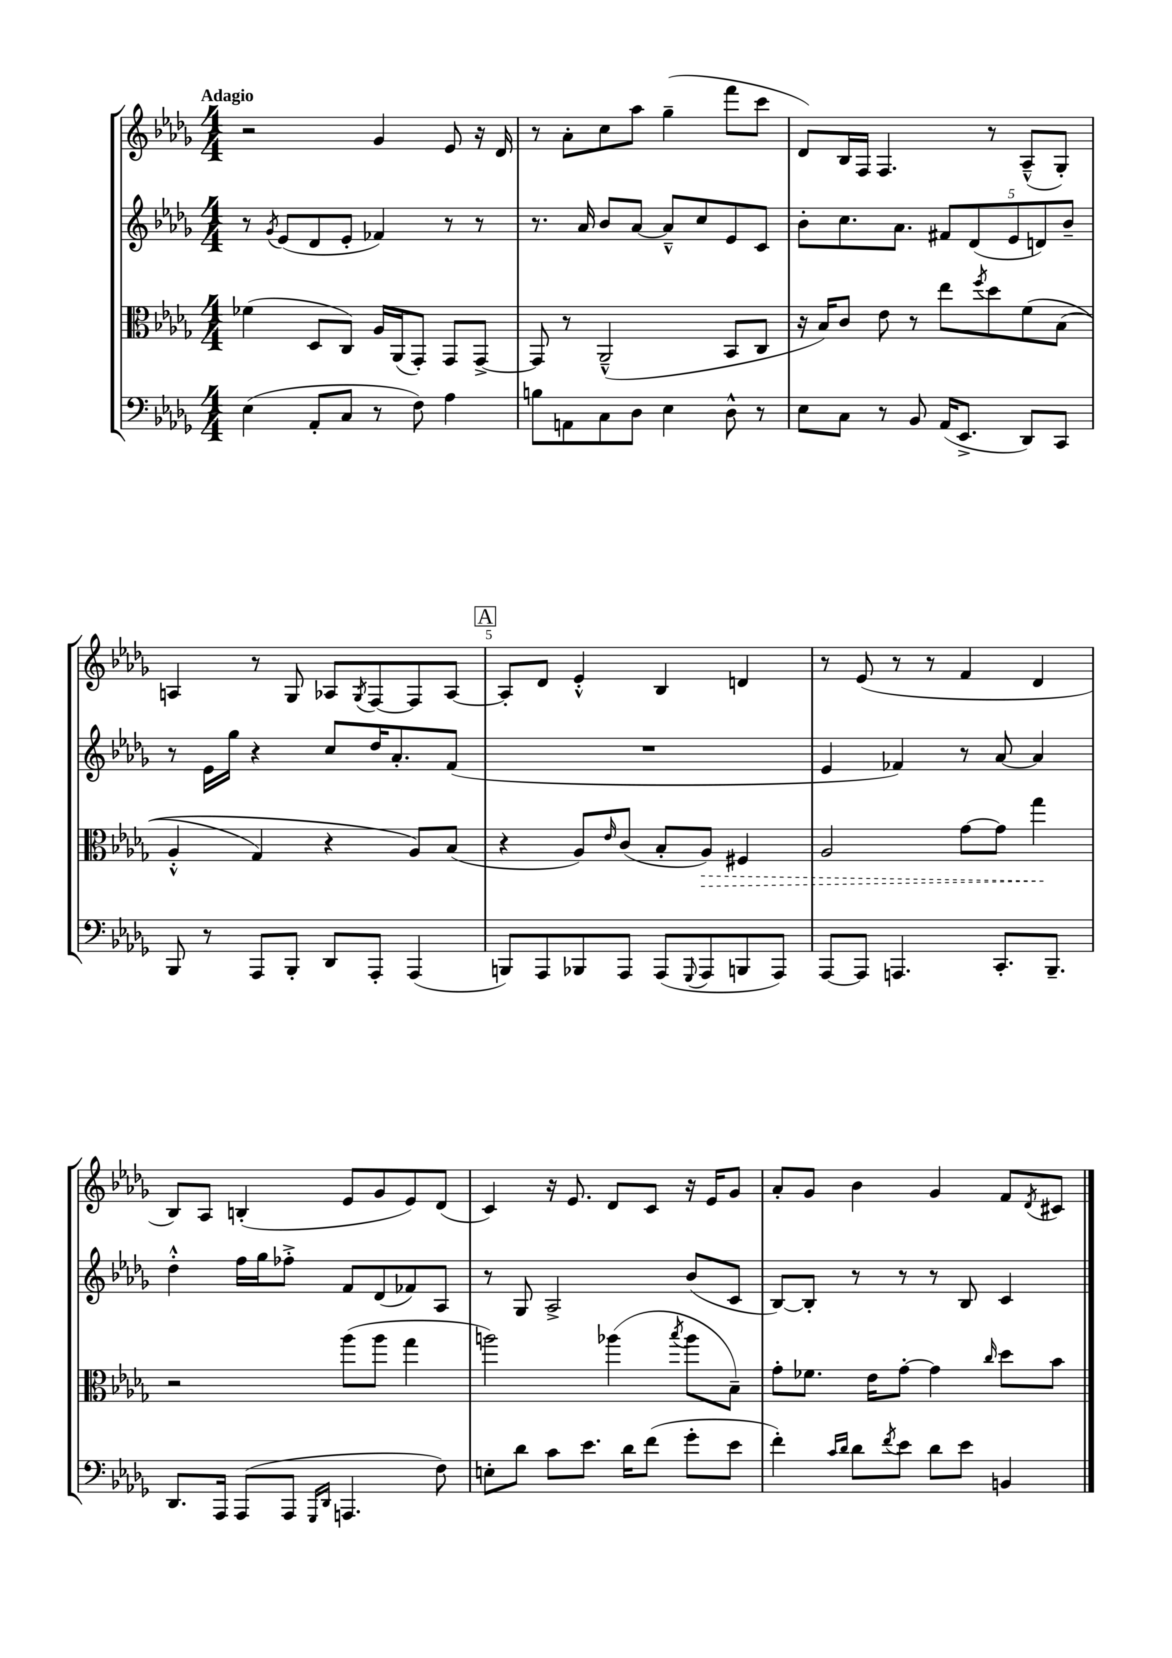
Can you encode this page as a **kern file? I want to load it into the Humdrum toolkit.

**kern	**kern	**dynam	**kern	**kern
*part4	*part3	*part3	*part2	*part1
*staff4	*staff3	*staff3	*staff2	*staff1
*clefF4	*clefC3	*	*clefG2	*clefG2
*k[b-e-a-d-g-]	*k[b-e-a-d-g-]	*	*k[b-e-a-d-g-]	*k[b-e-a-d-g-]
*M4/4	*M4/4	*	*M4/4	*M4/4
=1	=1	=1	=1	=1
!	!	!	!	!LO:TX:a:B:t=Adagio
(4E-\	(4f-X\	.	8r	2r
.	.	.	8qg-/	.
.	.	.	(8e-/L	.
8AA-'/L	8D-/L	.	8d-/	.
8C/J	8C/J)	.	8e-'/J	.
8r	16A-/LL	.	4f-X/)	4g-/
.	(16AA-/J	.	.	.
8F\)	8GG-'/J)	.	.	.
4A-\	8GG-/L	.	8r	8e-/
.	[8GG-^/J	.	8r	16r
.	.	.	.	16d-/
=2	=2	=2	=2	=2
8Bn\L	8GG-/]	.	8.r	8r
8AAn\	8r	.	.	8a-'\L
.	.	.	16a-/	.
8C\	(2AA-~^^/	.	8b-/L	8cc\
8D-\J	.	.	[8a-/J	8aa-\J
4E-\	.	.	8a-~^^/L]	(4gg-~\
.	.	.	8cc/	.
8D-^^\	8BB-/L	.	8e-/	8fff\L
8r	8C/J	.	8c/J	8ccc\J
=3	=3	=3	=3	=3
8E-\L	16r	.	8b-'\L	8d-/L)
.	16B-/KL)	.	.	.
8C\J	8c/J	.	8.cc\	16B-/L
.	.	.	.	16F/JJ
8r	8e-\	.	.	4.F/
.	.	.	8.a-\J	.
8BB-/	8r	.	.	.
(16AA-/KL	8ee-\L	.	10f#X/L	.
8.EE-^/J	.	.	.	.
.	.	.	(10d-/	.
.	8qff/	.	.	.
.	8dd-\	.	.	8r
.	.	.	10e-/	.
8DD-/L)	(8f\	.	.	(8A-~^^/L
.	.	.	10dn/)	.
8CC/J	(8B-\J	.	.	8G-'/J)
.	.	.	10b-~/J	.
!!LO:LB:g=z
=4	=4	=4	=4	=4
8BBB-/	4A-'^^/	.	8r	4An/
8r	.	.	16e-\LL	.
.	.	.	16gg-\JJ	.
8AAA-/L	4G-/)	.	4r	8r
8BBB-'/J	.	.	.	8G-/
8DD-/L	4r	.	8cc/L	8A-X/L
.	.	.	.	8qG-/
8AAA-'/J	.	.	16dd-/K	[8F/
.	.	.	8.a-'/	.
(4AAA-/	8A-/L)	.	.	8F/]
.	(8B-/J	.	(8f/J	[8A-/J
!!LO:REH:place=s1:t=A
=5	=5	=5	=5	=5
8BBBn/L)	4r	.	1r	8A-'/L]
8AAA-/	.	.	.	8d-/J
8BBB-X/	8A-/L)	.	.	4e-'^^/
.	16qqe-/	.	.	.
8AAA-/J	(8c/J	.	.	.
(8AAA-/L	8B-'/L	.	.	4B-/
8qqGGG-/	.	.	.	.
!	!	!LO:HP:b	!	!
8AAA-/	8A-/J)	>	.	.
8BBBn/	4F#X/	.	.	4dn/
8AAA-/J)	.	.	.	.
=6	=6	=6	=6	=6
[8AAA-/L	2A-/	.	4e-/	8r
8AAA-/J]	.	.	.	(8e-/
4.AAAn/	.	.	4f-X/)	8r
.	.	.	.	8r
.	[8g-\L	.	8r	4f/
8.CC'/L	8g-\J]	.	[8a-/	.
.	4gg-\	.	4a-/]	4d-/
8.BBB-~/J	.	.	.	.
.	.	]	.	.
!!LO:LB:g=z
=7	=7	=7	=7	=7
8.DD-/L	2r	.	4dd-'^^\	8B-/L)
.	.	.	.	8A-/J
16AAA-/Jk	.	.	.	.
(8AAA-/L	.	.	16ff\LL	(4Bn'/
.	.	.	16gg-\J	.
8AAA-/J	.	.	8ff-X'^\J	.
16qqGGG-/LL	.	.	.	.
16qqDD-/JJ	.	.	.	.
4.AAAn/	(8aa-\L	.	8f/L	8e-/L
.	8aa-\J	.	(8d-/	8g-/
.	4gg-\	.	8f-X/)	8e-/)
8F\)	.	.	8A-/J	(8d-/J
=8	=8	=8	=8	=8
8En'\L	2aan\)	.	8r	4c/)
8d-\J	.	.	8G-/	.
8c\L	.	.	2A-^/	16r
.	.	.	.	8.e-/
8.e-\J	.	.	.	.
.	(4aa-X\	.	.	8d-/L
16d-\KL	.	.	.	.
(8f\J	.	.	.	8c/J
.	8qbb-/	.	.	.
8g-'\L	8aa-\L	.	(8b-/L	16r
.	.	.	.	16e-/KL
8e-\J	8B-~\J)	.	8c/J	8g-/J
=9	=9	=9	=9	=9
4f'\)	8g-'\L	.	[8B-/L)	8a-'/L
.	8.f-X\J	.	8B-'/J]	8g-/J
16qqc/LL	.	.	.	.
16qqd-/JJ	.	.	.	.
8d-\L	.	.	8r	4b-\
.	16e-\KL	.	.	.
8qf/	.	.	.	.
8e-\J	[8g-'\J	.	8r	.
8d-\L	4g-\]	.	8r	4g-/
8e-\J	.	.	8B-/	.
.	16qqcc/	.	.	.
4BBn/	8dd-\L	.	4c/	8f/L
.	.	.	.	8qd-/
.	8b-\J	.	.	8c#X/J
==	==	==	==	==
*-	*-	*-	*-	*-
